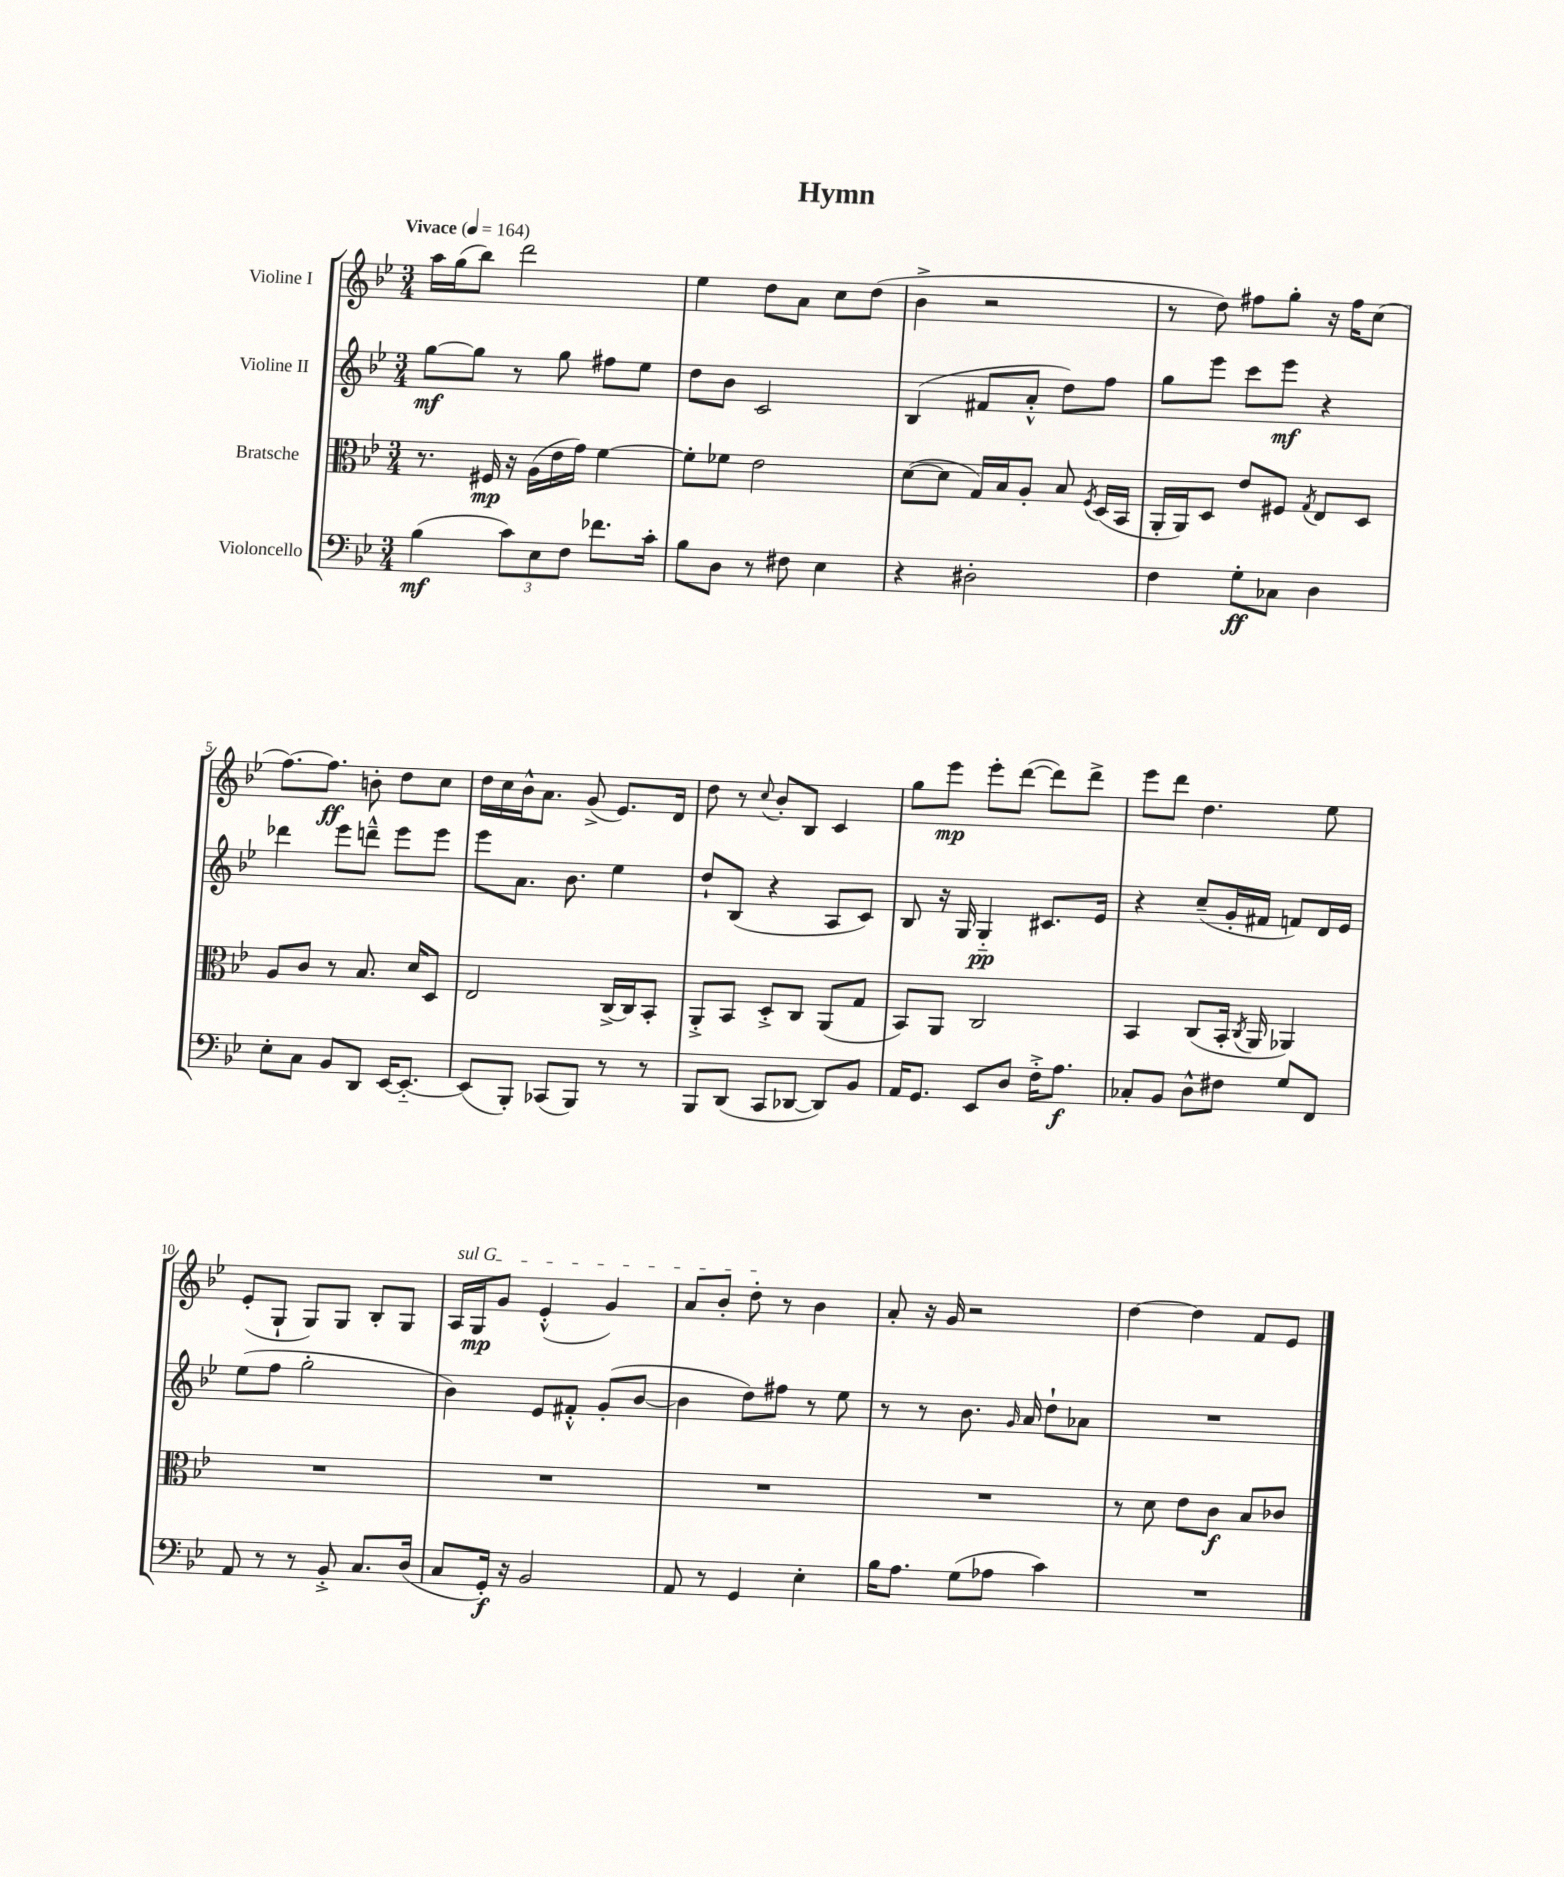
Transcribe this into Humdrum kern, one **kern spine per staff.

**kern	**kern	**kern	**kern
*staff4	*staff3	*staff2	*staff1
*clefF4	*clefC3	*clefG2	*clefG2
*k[b-e-]	*k[b-e-]	*k[b-e-]	*k[b-e-]
*M3/4	*M3/4	*M3/4	*M3/4
*MM164	*MM164	*MM164	*MM164
(4B-	8.r	[8gg	16aa
.	.	.	(16gg
.	.	8gg]	8bb-)
.	16F#	.	.
12c)	16r	8r	2ddd
.	(16A	.	.
12E-	.	.	.
.	16e-	8gg	.
12F	.	.	.
.	16g)	.	.
8.f-	[4f	8ff#	.
.	.	8ee-	.
16c'	.	.	.
=	=	=	=
8B-	8f']	8dd	4ee-
8D	8f-	8b-	.
8r	2e-	2c	8dd
8F#	.	.	8a
4E-	.	.	8cc
.	.	.	(8dd
=	=	=	=
4r	([8d	(4B-	4b-^
.	8d]	.	.
2D#'	16G)	8f#	2r
.	16B-	.	.
.	8A'	8a'^^	.
.	8B-	8dd)	.
.	8qF	.	.
.	(16D	8ff	.
.	16BB-	.	.
=	=	=	=
4F	16AA'	8gg	8r
.	16AA)	.	.
.	8D	8eee-	8dd)
8G'	8e-	8ccc	8ff#
8C-	8F#	8eee-	8gg'
.	8qG	.	.
4D	8E-	4r	16r
.	.	.	16ff#
.	8D	.	(8cc
=	=	=	=
8E-'	8A	4ddd-	[8.ff)
8C	8c	.	.
.	.	.	8.ff]
8BB-	8r	8eee-	.
8DD	8.B-	8ddd~^^	8b'
[16EE-	.	8eee-	8dd
8.EE-'~_	16d	.	.
.	8D	8eee-	8cc
=	=	=	=
(8EE-]	2E-	8eee-	16dd
.	.	.	16cc
8BBB-')	.	8.a	16b-^^
.	.	.	8.a
(8CC-	.	.	.
.	.	8.b-	.
8BBB-)	.	.	(8g^
8r	[16C^	4ee-	8.e-)
.	16C]	.	.
8r	8BB-'	.	.
.	.	.	16d
=	=	=	=
8BBB-	8AA'^	8dd`	8dd
(8DD	8BB-	(8B-	8r
.	.	.	8qqcc
8CC	8D'^	4r	8b-'
[8DD-	8C	.	8B-
8DD-])	(8AA	8A	4c
8BB-	8G	8c)	.
=	=	=	=
16AA	8BB-)	8B-	8gg
8.GG	.	.	.
.	8AA	16r	8eee-
.	.	16G	.
8EE-	2C	4G'~	8eee-'
8D	.	.	([8ddd
16F'^	.	8.c#	8ddd])
8.A	.	.	.
.	.	.	8ddd^
.	.	16e-	.
=	=	=	=
8C-'	4BB-	4r	8eee-
8BB-	.	.	8ddd
8D^^	(8C	(8cc~	4.dd
8F#	16BB-'	16g'	.
.	8qC	.	.
.	16AA	16f#	.
8G	4AA-)	8f)	.
8FF	.	16d	8ee-
.	.	16e-	.
=	=	=	=
8AA	2.r	(8ee-	(8e-'
8r	.	8ff	8G`
8r	.	2gg'	8G)
8BB-'^	.	.	8G
8.C	.	.	8B-'
.	.	.	8G
(16D	.	.	.
=	=	=	=
8C	2.r	4b-)	16A
.	.	.	16G
16GG')	.	.	8g
16r	.	.	.
2BB-	.	8e-	(4e-'^^
.	.	8f#'^^	.
.	.	(8g'	4g)
.	.	[8b-	.
=	=	=	=
8AA	2.r	4b-]	8a
8r	.	.	8b-'
4GG	.	8dd)	8dd'
.	.	8ff#	8r
4E-'	.	8r	4b-
.	.	8ee-	.
=	=	=	=
16B-	2.r	8r	8a'
8.A	.	.	.
.	.	8r	16r
.	.	.	16g
(8G	.	8.b-	2r
8A-	.	.	.
.	.	16qqg	.
.	.	16a	.
4c)	.	8dd`	.
.	.	8a-	.
=	=	=	=
2.r	8r	2.r	[4dd
.	8d	.	.
.	8e-	.	4dd]
.	8c	.	.
.	8B-	.	8f
.	8c-	.	8e-
==	==	==	==
*-	*-	*-	*-
